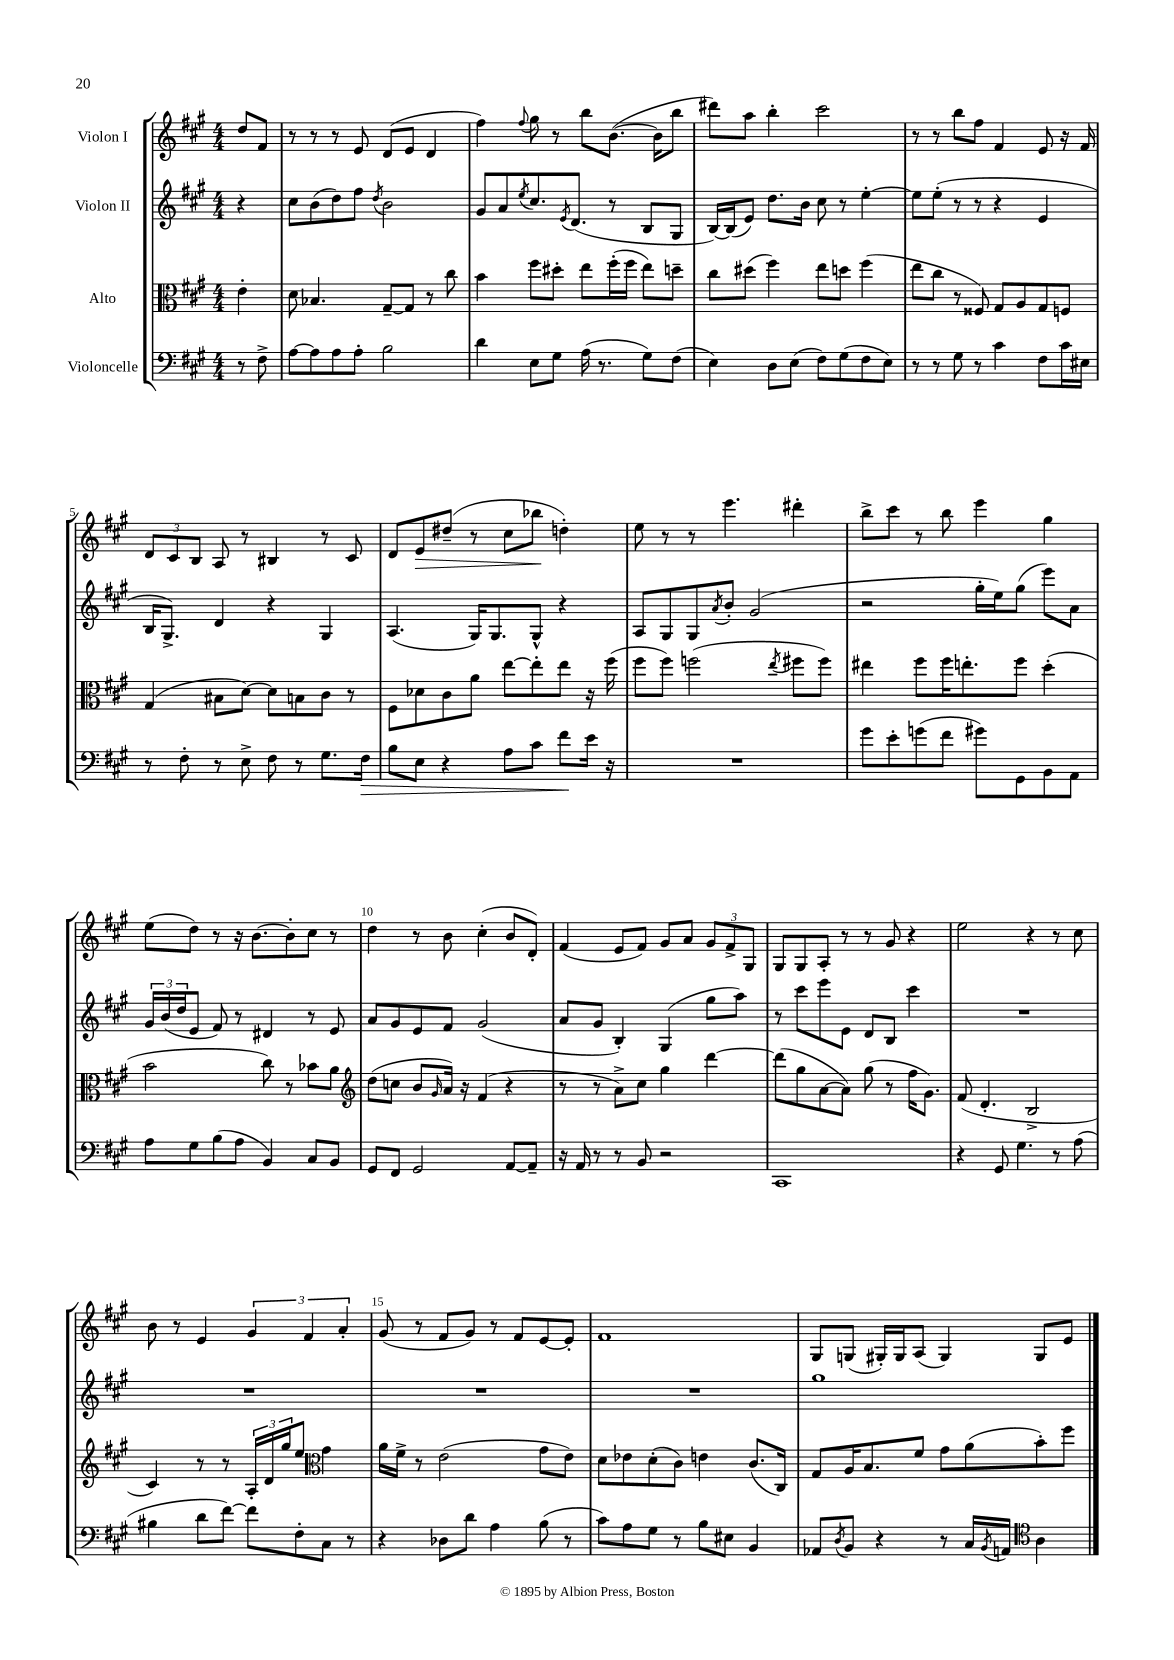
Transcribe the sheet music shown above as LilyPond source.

<<
\new StaffGroup <<
\new Staff = "s0" \with { instrumentName = "Violon I" } {
    \clef treble \key a \major \numericTimeSignature \time 4/4 \partial 4
    d''8 fis'8 |
    r8 r8 r8 e'8 d'8( e'8 d'4 |
    fis''4) \appoggiatura { fis''8 } gis''8 r8 b''8 b'8.~( b'16 b''8 |
    dis'''8) a''8 b''4-. cis'''2 |
    r8 r8 b''8 fis''8 fis'4 e'8 r16 fis'16 |
    \tuplet 3/2 { d'8 cis'8 b8 } a8 r8 bis4 r8 cis'8 |
    d'8 e'8\> dis''8--( r8 cis''8 bes''8\! d''4-.) |
    e''8 r8 r8 e'''4. dis'''4-. |
    b''8-> cis'''8 r8 b''8 e'''4 gis''4 |
    e''8( d''8) r8 r16 b'8.~ b'8-. cis''8 r8 |
    d''4 r8 b'8 cis''4-.( b'8 d'8-.) |
    fis'4( e'8 fis'8) gis'8 a'8 \tuplet 3/2 { gis'8 fis'8-> gis8 } |
    gis8 gis8 a8-. r8 r8 gis'8 r4 |
    e''2 r4 r8 cis''8 |
    b'8 r8 e'4 \tuplet 3/2 { gis'4 fis'4 a'4-. } |
    gis'8( r8 fis'8 gis'8) r8 fis'8 e'8~ e'8-. |
    fis'1 |
    gis8 g8( gis16-.) gis16 a8( gis4) gis8 e'8 \bar "|." |
}
\new Staff = "s1" \with { instrumentName = "Violon II" } {
    \clef treble \key a \major \numericTimeSignature \time 4/4 \partial 4
    r4 |
    cis''8 b'8( d''8) fis''8 \acciaccatura { d''8 } b'2 |
    gis'8 a'8 \acciaccatura { e''8 } cis''8. \acciaccatura { e'8 } d'8.( r8 b8 gis8 |
    b16~) b16( e'8) d''8. b'16 cis''8 r8 e''4~-. |
    e''8 e''8-.( r8 r8 r4 e'4 |
    b16 gis8.->) d'4 r4 gis4 |
    a4.( gis16) gis8. gis8-^ r4 |
    a8 gis8 gis8 \acciaccatura { a'8 } b'8-. gis'2( |
    r2 gis''16-. e''16) gis''8( e'''8) a'8 |
    \tuplet 3/2 { gis'16 b'16( d''16 } e'8 fis'8) r8 dis'4 r8 e'8 |
    a'8 gis'8 e'8 fis'8 gis'2( |
    a'8 gis'8 b4-.) gis4( gis''8 a''8) |
    r8 cis'''8 e'''8 e'8 d'8 b8 cis'''4 |
    R1 |
    R1 |
    R1 |
    R1 |
    gis''1 \bar "|." |
}
\new Staff = "s2" \with { instrumentName = "Alto" } {
    \clef alto \key a \major \numericTimeSignature \time 4/4 \partial 4
    e'4-. |
    d'8 bes4. gis8~-- gis8 r8 cis''8 |
    b'4 fis''8 dis''8-. e''8 fis''16-.( fis''16 e''8) d''8-- |
    cis''8 dis''8( fis''4) e''8 d''8 fis''4( |
    e''8 cis''8 r8 fisis8) gis8 a8 gis8 f8 |
    gis4( bis8 d'8~) d'8 b8 cis'8 r8 |
    fis8 des'8 cis'8 a'8 e''8~ e''8-. e''8 r16 fis''16( |
    fis''8 fis''8) f''2( \acciaccatura { e''8 } fis''8 fis''8) |
    eis''4 fis''8 fis''16 e''8.-. fis''8 d''4-.( |
    b'2 cis''8) r8 bes'8 a'8 |
    \clef treble d''8( c''8 b'8 \grace { gis'16 } a'16) r16 fis'4( r4 |
    r8 r8 a'8->) cis''8 gis''4 d'''4~ |
    d'''8( gis''8 a'8~ a'8) gis''8( r8 fis''16 gis'8.) |
    fis'8( d'4.-. b2-> |
    cis'4) r8 r8 \tuplet 3/2 { a16-. d'16 gis''16 } e''8 \clef alto gis'4 |
    a'16 fis'16-> r8 e'2( gis'8 e'8) |
    d'8 ees'8 d'8-.( cis'8) e'4 cis'8.( cis16) |
    gis8 a16 b8. fis'8 gis'8 a'8( b'8-.) fis''8 \bar "|." |
}
\new Staff = "s3" \with { instrumentName = "Violoncelle" } {
    \clef bass \key a \major \numericTimeSignature \time 4/4 \partial 4
    r8 fis8-> |
    a8~ a8 a8 a8-. b2 |
    d'4 e8 gis8 a16( r8. gis8) fis8( |
    e4) d8 e8( fis8) gis8( fis8 e8) |
    r8 r8 gis8 r8 cis'4 fis8 cis'16 eis16 |
    r8 fis8-. r8 e8-> fis8 r8 gis8. fis16\> |
    b8 e8 r4 a8 cis'8 fis'8\! e'16 r16 |
    R1 |
    gis'8 e'8-. g'8( fis'8 gis'8) gis,8 b,8 a,8 |
    a8 gis8 b8( a8 b,4) cis8 b,8 |
    gis,8 fis,8 gis,2 a,8~ a,8-- |
    r16 a,16 r8 r8 b,8 r2 |
    cis,1 |
    r4 gis,8 gis4. r8 a8( |
    bis4 d'8 fis'8~) fis'8 fis8-. cis8 r8 |
    r4 des8 d'8 a4 b8( r8 |
    cis'8) a8 gis8 r8 b8 eis8 b,4 |
    aes,8 \acciaccatura { d8 } b,8 r4 r8 cis16 \acciaccatura { b,8 } a,16 \clef tenor a4 \bar "|." |
}
>>
>>
\layout { \context { \Score \override BarNumber.break-visibility = ##(#f #t #t) barNumberVisibility = #(every-nth-bar-number-visible 5) } }
